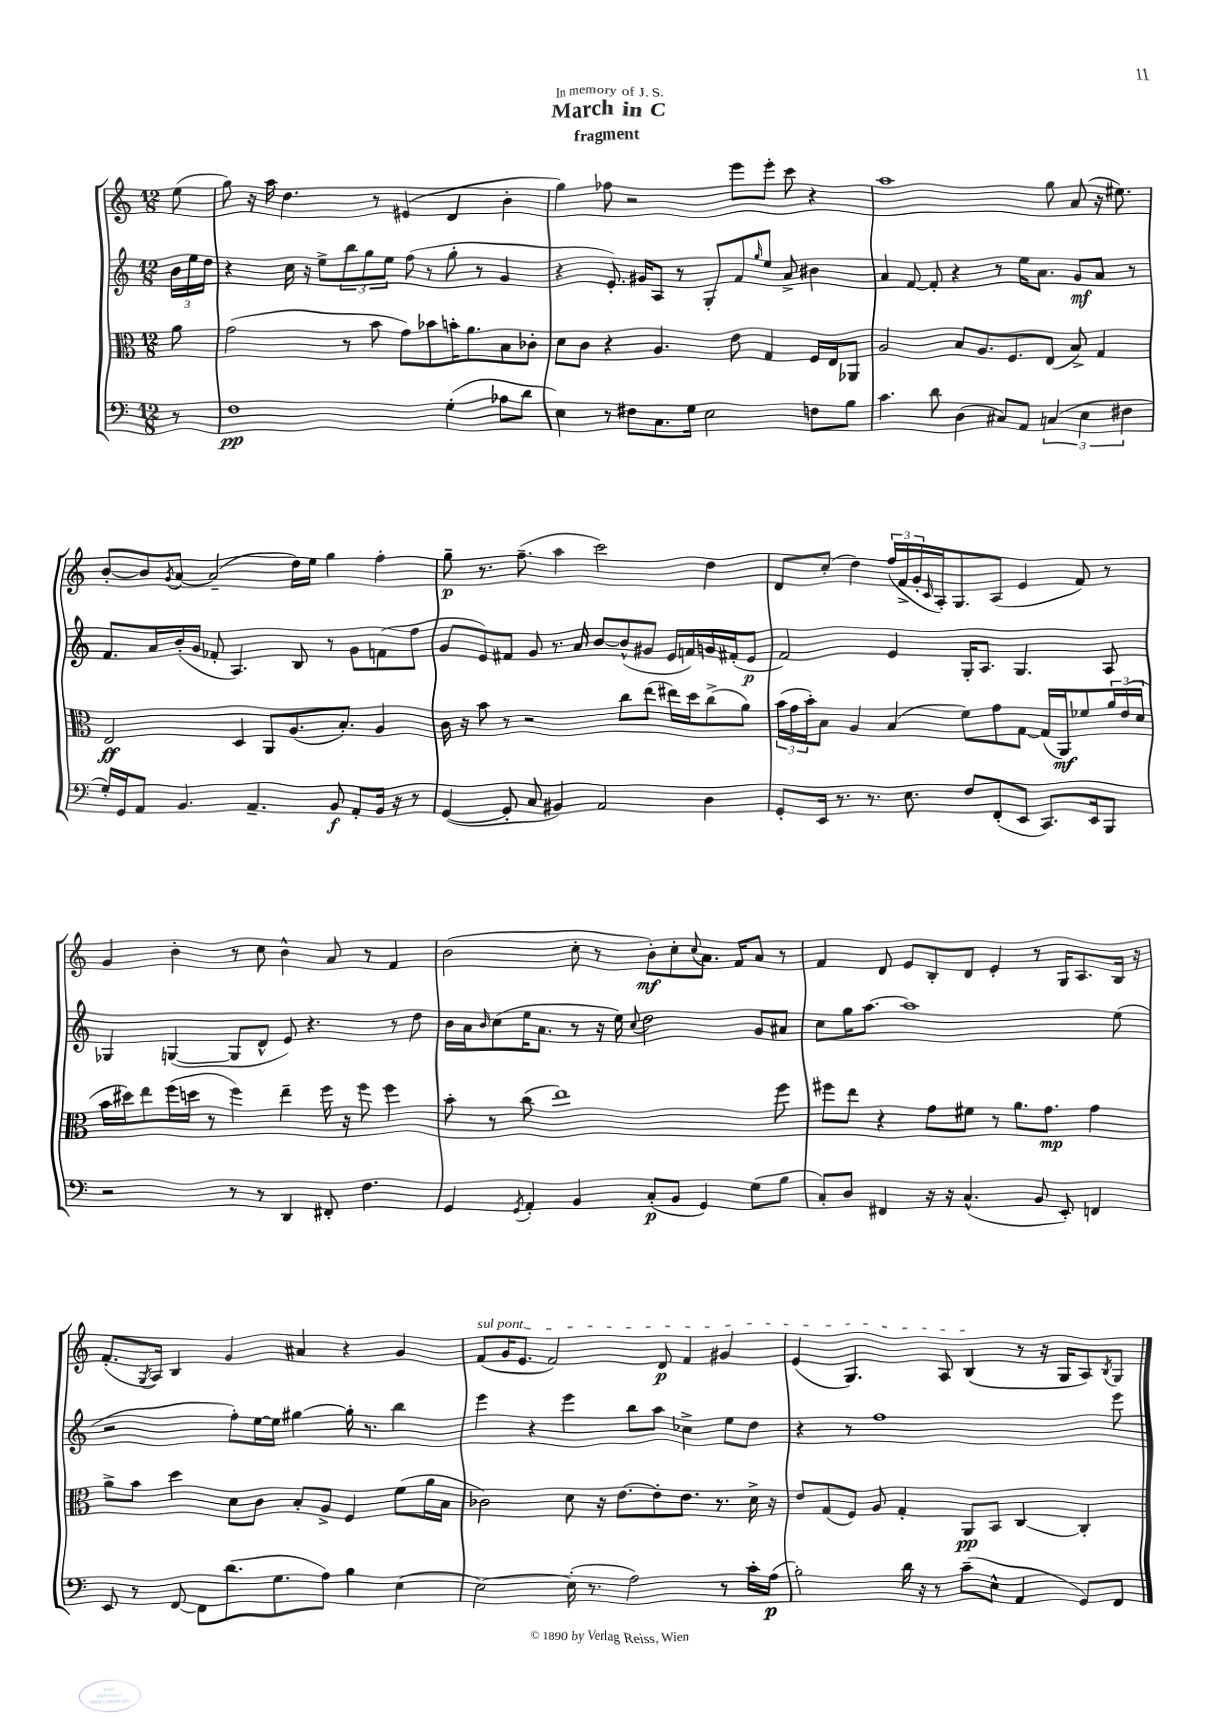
\header { title = "March in C" subtitle = "fragment" dedication = "In memory of J. S." }
<<
\new StaffGroup <<
\new Staff = "s0" {
    \clef treble \key c \major \numericTimeSignature \time 12/8 \partial 8
    e''8( |
    g''8) r16 a''16 d''4. r8 eis'4( d'4 b'4-. |
    g''4) fes''8 r2 e'''8 e'''8-. c'''8 r4 |
    a''1 g''8 a'8( r16 eis''8.) |
    b'8~-. b'8 \acciaccatura { g'8 } a'8~ a'2--( d''16) e''16 g''4 f''4-. |
    g''8--\p r8. f''8.--( a''4 c'''2) d''4 |
    d'8 c''8-.( d''4) \tuplet 3/2 { f''16( f'16-> g'16-. } \grace { c'16 } a16-.) g8. a8( e'4 f'8) r8 |
    g'4 b'4-. r8 c''8 b'4-^ a'8 r8 f'4 |
    b'2( c''8-. r8 b'8-.\mf) c''8-. \appoggiatura { c''8 } a'8. f'16 a'8 r8 |
    f'4 d'8 e'8 b8-. d'8 e'4-. r8 g16 a8. b16 r16 |
    f'8.-.( \acciaccatura { g8 } a16) b4 g'4 ais'4 r4 g'4 |
    \once \override TextSpanner.bound-details.left.text = \markup { \italic "sul pont." } f'8\startTextSpan( g'16 e'8. f'2) d'8\p f'4 gis'4 |
    e'4( g4.) a8 b4\stopTextSpan( r8 r16 g16 a8) \acciaccatura { b8 } g8 \bar "|." |
}
\new Staff = "s1" {
    \clef treble \key c \major \numericTimeSignature \time 12/8 \partial 8
    \tuplet 3/2 { b'16 e''16 d''16 } |
    r4 c''16 r16 e''8-> \tuplet 3/2 { b''8 g''8 e''8 } f''8( r8 g''8-. r8 g'4 |
    r4 e'8.-.) gis'16 a8 r8 g8-. f'8 \grace { g''16 } e''8 a'8-> bis'4 |
    a'4 f'8~ f'8-. r4 r8 e''16 a'8. g'8\mf a'8 r8 |
    f'8. a'16 b'16-.( g'16 fes'8-. a4.) b8 r8 g'8 f'8( f''8 |
    g'8 e'8) fis'8 g'8 r8. a'16 b'8~ b'8-^( gis'8 e'16 f'16) g'16 fis'16-.( e'8\p |
    f'2) e'4 g16-. a8. g4. a8 |
    ges4 g4~( g8 d'8-^ e'8) r4. r8 d''8 |
    b'16 a'16 \grace { b'16 } c''8( e''16 a'8. r8 r16 e''16) \appoggiatura { c''8 } d''2 g'8 ais'8 |
    c''8 g''16 a''8.~ a''1 e''8( |
    r2 f''8-.) e''16~ e''16 gis''4~ gis''16-. r8. b''4 |
    e'''4 r4 e'''4 b''8 a''8 ces''4-> e''8 d''8 |
    r4 r8 f''1 e'''8 \bar "|." |
}
\new Staff = "s2" {
    \clef alto \key c \major \numericTimeSignature \time 12/8 \partial 8
    a'8 |
    g'2( r8 b'8 g'8) bes'8 b'16-. a'8. b8 ces'8-. |
    d'8 c'8 r4 a4. e'8 g4 f16 e16 aes,8 |
    a2 b8 a8. f8. e8( b8->) g4 |
    e2\ff d4 a,8 a8.( b8.-.) a4 |
    c'16 r16 b'8 r8 r2 c''8 e''8( eis''16) d''16 c''8->( a'8) |
    \tuplet 3/2 { b'16( g'16 b'16-.) } b8 a4 b4( f'8) g'8 g8~ g16( a,16\mf) fes'8 \tuplet 3/2 { a'16 e'16( d'16 } |
    b'16 dis''16) e''8 f''16( d''16 r8 f''4) e''4-- f''16 r16 f''8 f''4 |
    b'8-. r8 c''8( e''1) f''8 |
    fis''8 e''8 r4 g'8 fis'8 r8 a'8. g'8.\mp g'4 |
    a'8-> b'8 d''4 d'8 c'8 b8-. a8-> f4 f'8( a'16 b16 |
    ces'2) d'8 r16 e'8.~ e'8-. e'8. r8. d'16-> r16 |
    e'8 g8( f8) a8 g4-. a,8\pp b,8 c4~ c4-. \bar "|." |
}
\new Staff = "s3" {
    \clef bass \key c \major \numericTimeSignature \time 12/8 \partial 8
    r8 |
    f1\pp g4-.( aes8 d'8 |
    e4) r8 fis8 c8. g16 e2 f8 b8 |
    c'4. d'8 d4( cis8) a,8 \tuplet 3/2 { c4( e4 fis4 } |
    g16-.) g,16 a,8 b,4. a,4.-- b,8\f a,8-. b,16 r16 r8 |
    g,4~( g,8-. c8 bis,4) a,2 d4 |
    g,8-. e,16 r8. r8. e8. f8 f,8-.( e,8 c,8.) e,16 b,,8 |
    r2 r8 r8 d,4 fis,8-. f4. |
    g,4 \acciaccatura { g,8 } a,4-. b,4 c8-.\p( b,8 g,4) g8( b8 |
    c8-.) d8 fis,4 r16 r16 c4.-^( b,8 e,8-.) f,4 |
    e,8 r8 f,8~ f,8 d'8.( g8. a8) b4 e4~ |
    e2~ e16-.( r8. a2) r8 c'16-. a16\p( |
    b2-.) d'16 r16 r8 c'8--( e8-^ a,4 g,8) f,8 \bar "|." |
}
>>
>>
\layout { \context { \Score \remove "Bar_number_engraver" } }
